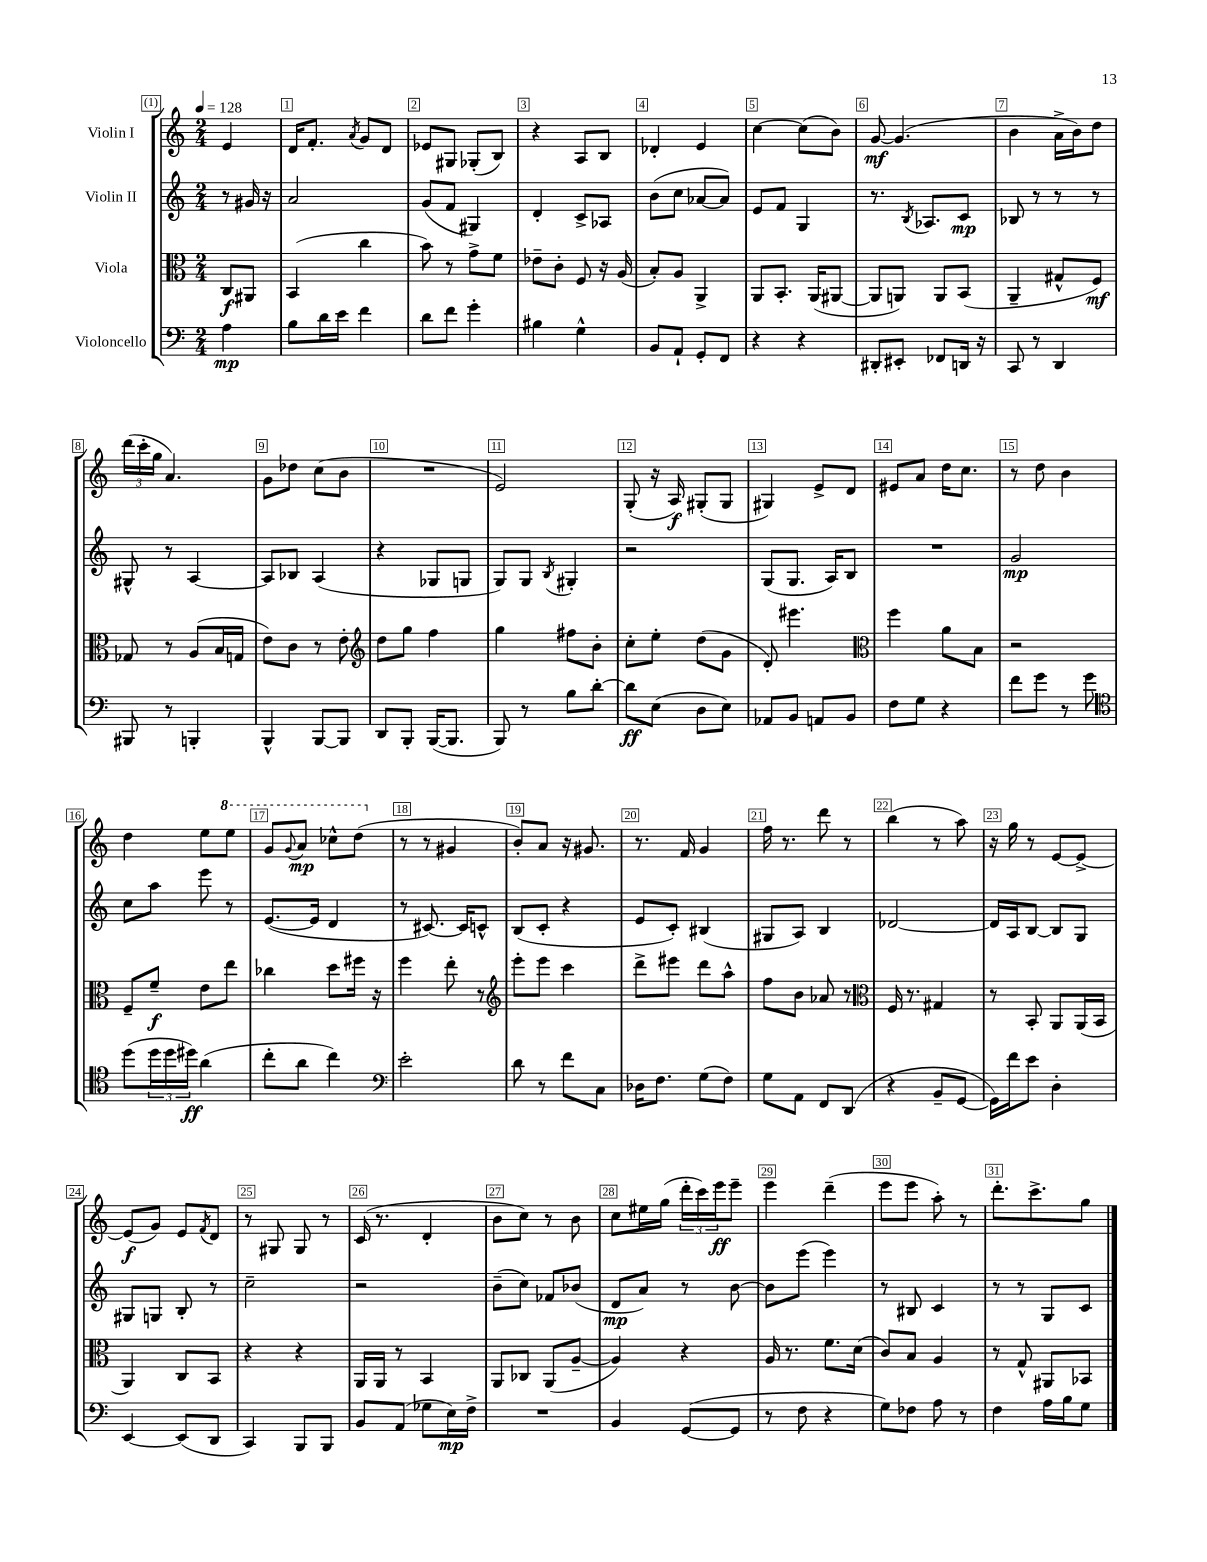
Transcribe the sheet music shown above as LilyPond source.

<<
\new StaffGroup <<
\new Staff = "s0" \with { instrumentName = "Violin I" } {
    \clef treble \key c \major \numericTimeSignature \time 2/4 \partial 4 \tempo 4 = 128
    e'4 |
    d'16 f'8.-. \acciaccatura { a'8 } g'8 d'8 |
    ees'8 gis8 ges8-.( b8) |
    r4 a8 b8 |
    des'4-. e'4 |
    c''4~ c''8( b'8) |
    g'8~\mf g'4.( |
    b'4 a'16-> b'16) d''8 |
    \tuplet 3/2 { d'''16( c'''16-. g''16 } a'4.) |
    g'8 des''8 c''8( b'8 |
    R2 |
    e'2) |
    g8-.( r16 a16\f) gis8-.( gis8 |
    gis4) e'8-> d'8 |
    eis'8 a'8 d''16 c''8. |
    r8 d''8 b'4 |
    d''4 e''8 \ottava #1 e'''8 |
    g''8 \appoggiatura { g''8 } a''8\mp ces'''8-^ d'''8( \ottava #0 |
    r8 r8 gis'4 |
    b'8-.) a'8 r16 gis'8. |
    r8. f'16 g'4 |
    f''16 r8. d'''8 r8 |
    b''4( r8 a''8) |
    r16 g''16 r8 e'8~ e'8~-> |
    e'8\f( g'8) e'8 \acciaccatura { f'8 } d'8 |
    r8 gis8 gis8 r8 |
    c'16( r8. d'4-. |
    b'8 c''8) r8 b'8 |
    c''8 eis''16 g''16( \tuplet 3/2 { d'''16-. c'''16) e'''16\ff } e'''8-- |
    e'''4 d'''4--( |
    e'''8 e'''8 a''8-.) r8 |
    d'''8.-. c'''8.-> g''8 \bar "|." |
}
\new Staff = "s1" \with { instrumentName = "Violin II" } {
    \clef treble \key c \major \numericTimeSignature \time 2/4 \partial 4
    r8 gis'16 r16 |
    a'2 |
    g'8( f'8 gis4) |
    d'4-. c'8-> aes8 |
    b'8( c''8 aes'8~ aes'8) |
    e'8 f'8 g4 |
    r8. \acciaccatura { b8 } aes8. c'8\mp |
    bes8 r8 r8 r8 |
    gis8-^ r8 a4~ |
    a8 bes8 a4( |
    r4 ges8 g8 |
    g8) g8 \acciaccatura { b8 } gis4-. |
    r2 |
    g8( g8. a16) b8 |
    R2 |
    g'2\mp |
    c''8 a''8 e'''8 r8 |
    e'8.~( e'16 d'4 |
    r8 cis'8.~) cis'16 c'8-^ |
    b8( c'8-. r4 |
    e'8 c'8-.) bis4( |
    gis8 a8) b4 |
    des'2~ |
    des'16 a16 b8~ b8 g8 |
    gis8 g8 b8-. r8 |
    c''2-- |
    r2 |
    b'8--( c''8) fes'8 bes'8( |
    d'8\mp a'8) r8 b'8~ |
    b'8 e'''8( e'''4) |
    r8 bis8 c'4 |
    r8 r8 g8 c'8 \bar "|." |
}
\new Staff = "s2" \with { instrumentName = "Viola" } {
    \clef alto \key c \major \numericTimeSignature \time 2/4 \partial 4
    c8\f ais,8 |
    b,4( c''4 |
    b'8) r8 g'8-> f'8 |
    ees'8-- c'8-. f8 r16 a16( |
    b8-.) a8 a,4-> |
    a,8 b,8.-. a,16( ais,8~ |
    ais,8 a,8) a,8 b,8( |
    a,4-- gis8-^ f8\mf) |
    ges8 r8 a8( b16 g16 |
    e'8) c'8 r8 e'8-. |
    \clef treble d''8 g''8 f''4 |
    g''4 fis''8 b'8-. |
    c''8-. e''8-. d''8( g'8 |
    d'8-.) eis'''4. |
    \clef alto f''4 a'8 b8 |
    r2 |
    f8-- f'8--\f e'8 e''8 |
    ces''4 d''8 fis''16 r16 |
    f''4 e''8-. r8 |
    \clef treble e'''8-. e'''8 c'''4 |
    d'''8-> eis'''8 d'''8 a''8-^ |
    f''8 b'8 aes'8 r8 |
    \clef alto f16 r8. gis4 |
    r8 b,8-. a,8 a,16( b,16 |
    a,4) c8 b,8 |
    r4 r4 |
    a,16 a,16 r8 b,4 |
    a,8 ces8 a,8( a8~-- |
    a4) r4 |
    a16 r8. f'8. d'16( |
    c'8) b8 a4 |
    r8 g8-^ ais,8 bes,8 \bar "|." |
}
\new Staff = "s3" \with { instrumentName = "Violoncello" } {
    \clef bass \key c \major \numericTimeSignature \time 2/4 \partial 4
    a4\mp |
    b8 d'16 e'16 f'4 |
    d'8 f'8 g'4-. |
    bis4 g4-^ |
    b,8 a,8-! g,8-. f,8 |
    r4 r4 |
    dis,8-. eis,8-. fes,8 d,16 r16 |
    c,8 r8 d,4 |
    bis,,8 r8 b,,4-. |
    b,,4-^ b,,8~ b,,8 |
    d,8 b,,8-. b,,16~( b,,8. |
    b,,8) r8 b8 d'8~-. |
    d'8\ff e8( d8 e8) |
    aes,8 b,8 a,8 b,8 |
    f8 g8 r4 |
    f'8 g'8 r8 g'8 |
    \clef tenor d''8( \tuplet 3/2 { d''16 d''16 dis''16\ff) } a'4( |
    c''8-. a'8 c''4) |
    \clef bass e'2-. |
    d'8 r8 f'8 c8 |
    des16 f8. g8( f8) |
    g8 a,8 f,8 d,8( |
    r4 b,8-- g,8~ |
    g,16) f'16 e'8 d4-. |
    e,4~ e,8( d,8 |
    c,4) b,,8 b,,8 |
    b,8 a,8( ges8 e16\mp) f16-> |
    R2 |
    b,4 g,8~( g,8 |
    r8 f8 r4 |
    g8) fes8 a8 r8 |
    f4 a16 b16 g8 \bar "|." |
}
>>
>>
\layout { \context { \Score \override BarNumber.break-visibility = ##(#f #t #t) barNumberVisibility = #all-bar-numbers-visible \override BarNumber.stencil = #(make-stencil-boxer 0.1 0.3 ly:text-interface::print) } }
